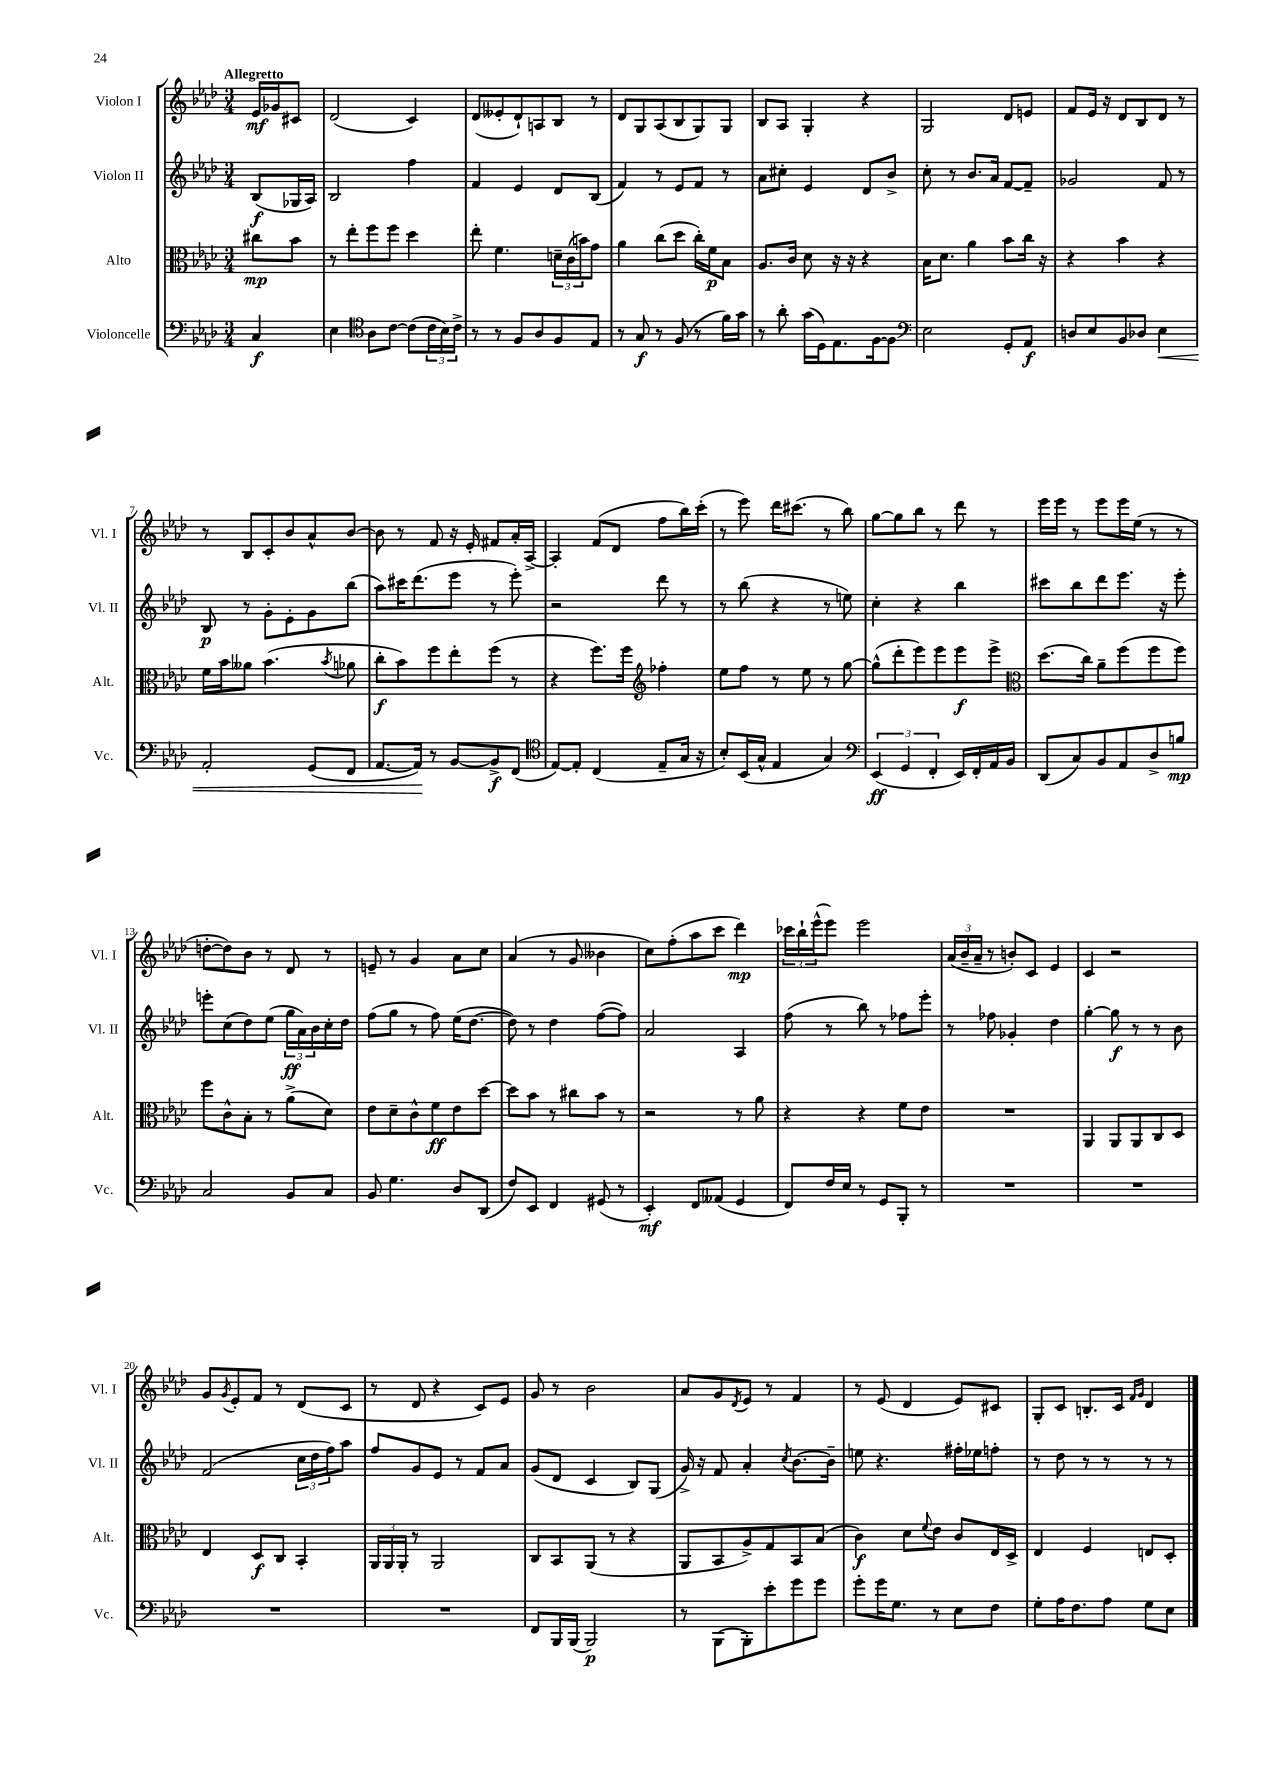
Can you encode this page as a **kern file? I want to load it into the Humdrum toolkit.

**kern	**dynam	**kern	**dynam	**kern	**dynam	**kern	**dynam
*part4	*part4	*part3	*part3	*part2	*part2	*part1	*part1
*staff4	*staff4	*staff3	*staff3	*staff2	*staff2	*staff1	*staff1
*I"Violoncelle	*	*I"Alto	*	*I"Violon II	*	*I"Violon I	*
*I'Vc.	*	*I'Alt.	*	*I'Vl. II	*	*I'Vl. I	*
*clefF4	*	*clefC3	*	*clefG2	*	*clefG2	*
*k[b-e-a-d-]	*	*k[b-e-a-d-]	*	*k[b-e-a-d-]	*	*k[b-e-a-d-]	*
*M3/4	*	*M3/4	*	*M3/4	*	*M3/4	*
=	=	=	=	=	=	=	=
!	!	!	!	!	!	!LO:TX:a:B:t=Allegretto	!
4C/	f	8cc#X\L	mp	(8B-/L	f	16e-/LL	mf
.	.	.	.	.	.	16g-X/J	.
.	.	8b-\J	.	16G-X/L	.	8c#X/J	.
.	.	.	.	16A-/JJ)	.	.	.
=1	=1	=1	=1	=1	=1	=1	=1
4E-\	.	8r	.	2B-/	.	(2d-/	.
.	.	8ee-'\L	.	.	.	.	.
*clefC4	*	*	*	*	*	*	*
8A-\L	.	8ff\	.	.	.	.	.
[8c\J	.	8ff\J	.	.	.	.	.
(8c\L]	.	4dd-\	.	4ff\	.	4c/)	.
24c\L	.	.	.	.	.	.	.
24B-\)	.	.	.	.	.	.	.
24c^\JJ	.	.	.	.	.	.	.
=2	=2	=2	=2	=2	=2	=2	=2
8r	.	8ee-'\	.	4f/	.	(8d-/L	.
8r	.	4.f\	.	.	.	8e--X'/	.
8F/L	.	.	.	4e-/	.	8d-`/)	.
8A-/	.	.	.	.	.	8An/	.
8F/	.	24dn~\LL	.	8d-/L	.	8B-/J	.
.	.	(24c\	.	.	.	.	.
.	.	24bn\J)	.	.	.	.	.
8E-/J	.	8g\J	.	(8B-/J	.	8r	.
=3	=3	=3	=3	=3	=3	=3	=3
8r	.	4a-\	.	4f/)	.	8d-/L	.
8G/	f	.	.	.	.	8G/	.
8r	.	(8cc\L	.	8r	.	(8A-/	.
(8F/	.	8dd-\J	.	8e-/L	.	8B-/	.
8r	.	16cc'\LL)	.	8f/J	.	8G/)	.
.	.	16f\J	p	.	.	.	.
16f\LL)	.	8B-\J	.	8r	.	8G/J	.
16g\JJ	.	.	.	.	.	.	.
=4	=4	=4	=4	=4	=4	=4	=4
8r	.	8.A-/L	.	8a-\L	.	8B-/L	.
8a-'\	.	.	.	8cc#X'\J	.	8A-/J	.
.	.	16c/Jk	.	.	.	.	.
(16g\LL	.	8d-\	.	4e-/	.	4G'/	.
16D-\J)	.	.	.	.	.	.	.
8.E-\	.	16r	.	.	.	.	.
.	.	16r	.	.	.	.	.
.	.	4r	.	8d-/L	.	4r	.
[16F\k	.	.	.	.	.	.	.
8F\J]	.	.	.	8b-^/J	.	.	.
=5	=5	=5	=5	=5	=5	=5	=5
*clefF4	*	*	*	*	*	*	*
2E-\	.	16B-\KL	.	8cc'\	.	2G/	.
.	.	8.d-\J	.	.	.	.	.
.	.	.	.	8r	.	.	.
.	.	4a-\	.	8.b-/L	.	.	.
.	.	.	.	16a-/Jk	.	.	.
8GG'/L	.	8b-\L	.	[8f/L	.	8d-/L	.
8AA-/J	f	16cc\Jk	.	8f~/J]	.	8en/J	.
.	.	16r	.	.	.	.	.
=6	=6	=6	=6	=6	=6	=6	=6
8Dn/L	.	4r	.	2g-X/	.	8f/L	.
8E-/	.	.	.	.	.	16e-/Jk	.
.	.	.	.	.	.	16r	.
8BB-/	.	4b-\	.	.	.	8d-/L	.
8D-X/J	.	.	.	.	.	8B-/	.
!	!LO:HP:b	!	!	!	!	!	!
4E-\	<	4r	.	8f/	.	8d-/J	.
.	.	.	.	8r	.	8r	.
!!LO:LB:g=z
=7	=7	=7	=7	=7	=7	=7	=7
2AA-'/	.	16f\LL	.	8B-/	p	8r	.
.	.	16b-\J	.	.	.	.	.
.	.	8a--X\J	.	8r	.	8B-/L	.
.	.	(4.b-\	.	8g'\L	.	8c'/	.
.	.	.	.	8e-'\	.	8b-/	.
(8GG/L	.	.	.	8g\	.	8a-^^/	.
.	.	8qb-/	.	.	.	.	.
8FF/J	.	8a-X\	.	(8bb-\J	.	[8b-/J	.
=8	=8	=8	=8	=8	=8	=8	=8
[8.AA-/L	.	8cc'\L	f	8aa-\L)	.	8b-\]	.
.	.	8b-\)	.	16ccc#X\K	.	8r	.
16AA-/Jk])	.	.	.	(8.ddd-\	.	.	.
8r	[	8ff\	.	.	.	8f/	.
[8BB-/L	.	8ee-'\	.	8eee-\J	.	16r	.
.	.	.	.	.	.	16e-'/	.
8BB-^/]	f	(8ff\J	.	8r	.	8f#X/L	.
(8FF/J	.	8r	.	8eee-'\)	.	16a-'/L	.
.	.	.	.	.	.	[16A-^/JJ	.
=9	=9	=9	=9	=9	=9	=9	=9
*clefC4	*	*	*	*	*	*	*
[8E-/L)	.	4r	.	2r	.	4A-'/]	.
8E-'/J]	.	.	.	.	.	.	.
(4C/	.	8.ff\L)	.	.	.	(8f/L	.
.	.	.	.	.	.	8d-/J	.
.	.	16ff\Jk	.	.	.	.	.
*	*	*clefG2	*	*	*	*	*
8E-~/L	.	4ff-X'\	.	8ddd-\	.	8ff\L	.
16G/Jk	.	.	.	8r	.	16bb-\L)	.
16r	.	.	.	.	.	(16ccc'\JJ	.
=10	=10	=10	=10	=10	=10	=10	=10
8B-'/L)	.	8ee-\L	.	8r	.	8r	.
(16BB-/L	.	8ff\J	.	(8bb-\	.	8eee-\)	.
16G^^/JJ	.	.	.	.	.	.	.
4E-/	.	8r	.	4r	.	16ddd-\KL	.
.	.	.	.	.	.	(8.ccc#X\J	.
.	.	8ee-\	.	.	.	.	.
4G/)	.	8r	.	8r	.	8r	.
.	.	[8gg\	.	8een\)	.	8bb-\)	.
=11	=11	=11	=11	=11	=11	=11	=11
*clefF4	*	*	*	*	*	*	*
(6EE-/	ff	(8gg^^\L]	.	4cc'\	.	[8gg\L	.
.	.	8ddd-'\	.	.	.	8gg\]	.
6GG/	.	.	.	.	.	.	.
.	.	8eee-\)	.	4r	.	8bb-\J	.
6FF'/	.	.	.	.	.	.	.
.	.	8eee-\	.	.	.	8r	.
16EE-/LL)	.	8eee-\	f	4bb-\	.	8ddd-\	.
16FF'/	.	.	.	.	.	.	.
16AA-/	.	8eee-^\J	.	.	.	8r	.
16BB-/JJ	.	.	.	.	.	.	.
=12	=12	=12	=12	=12	=12	=12	=12
*	*	*clefC3	*	*	*	*	*
(8DD-/L	.	(8.dd-\L	.	8ccc#X\L	.	16eee-\LL	.
.	.	.	.	.	.	16eee-\JJ	.
8C/)	.	.	.	8bb-\	.	8r	.
.	.	16cc\Jk)	.	.	.	.	.
8BB-/	.	8a-~\L	.	8ddd-\	.	8eee-\L	.
8AA-/	.	(8ff\	.	8.eee-\J	.	16eee-\L	.
.	.	.	.	.	.	(16ee-\JJ	.
8D-^/	.	8ff\	.	.	.	8r	.
.	.	.	.	16r	.	.	.
8Bn/J	mp	8ff\J)	.	8eee-'\	.	8r	.
!!LO:LB:g=z
=13	=13	=13	=13	=13	=13	=13	=13
2C/	.	8ff\L	.	8eeen'\L	.	[8ddn'\L	.
.	.	8c^^\	.	(8cc\	.	8dd\])	.
.	.	8B-'\J	.	8dd-\)	.	8b-\J	.
.	.	8r	.	(8ee-\J	.	8r	.
8BB-/L	.	(8a-^\L	.	24gg\LL	ff	8d-/	.
.	.	.	.	24a-\)	.	.	.
.	.	.	.	24b-\	.	.	.
8C/J	.	8d-\J)	.	16cc'\	.	8r	.
.	.	.	.	16dd-\JJ	.	.	.
=14	=14	=14	=14	=14	=14	=14	=14
8BB-/	.	8e-\L	.	(8ff\L	.	8en~/	.
4.G\	.	8d-~\	.	8gg\J	.	8r	.
.	.	8c^^\	.	8r	.	4g/	.
.	.	8f\	ff	8ff\)	.	.	.
8D-/L	.	8e-\	.	(16ee-\KL	.	8a-\L	.
.	.	.	.	[8.dd-\J	.	.	.
(8DD-/J	.	[8dd-\J	.	.	.	8cc\J	.
=15	=15	=15	=15	=15	=15	=15	=15
8F/L)	.	8dd-\L]	.	8dd-\])	.	(4a-/	.
8EE-/J	.	8b-\J	.	8r	.	.	.
4FF/	.	8r	.	4dd-\	.	8r	.
.	.	8cc#X\L	.	.	.	8g/	.
(8GG#X/	.	8b-\J	.	([8ff\L	.	4b--X\	.
8r	.	8r	.	8ff\J])	.	.	.
=16	=16	=16	=16	=16	=16	=16	=16
4EE-'/)	mf	2r	.	2a-/	.	8cc\L)	.
.	.	.	.	.	.	(8ff'\	.
8FF/L	.	.	.	.	.	8aa-\	.
(8AA--X/J	.	.	.	.	.	8ccc\J	.
4GG/	.	8r	.	4A-/	.	4ddd-\)	mp
.	.	8a-\	.	.	.	.	.
=17	=17	=17	=17	=17	=17	=17	=17
8FF/L)	.	4r	.	(8ff\	.	24ccc-X\LL	.
.	.	.	.	.	.	24bb-`\	.
.	.	.	.	.	.	(24eee-^^\J	.
16F/L	.	.	.	8r	.	8eee-\J)	.
16E-/JJ	.	.	.	.	.	.	.
8r	.	4r	.	8bb-\)	.	2eee-\	.
8GG/L	.	.	.	8r	.	.	.
8BBB-'/J	.	8f\L	.	8ff-X\L	.	.	.
8r	.	8e-\J	.	8eee-'\J	.	.	.
=18	=18	=18	=18	=18	=18	=18	=18
2.r	.	2.r	.	8r	.	(24a-/LL	.
.	.	.	.	.	.	24b-~/	.
.	.	.	.	.	.	24a-~/JJ	.
.	.	.	.	8ff-X\	.	8r	.
.	.	.	.	4g-X'/	.	8bn'/L)	.
.	.	.	.	.	.	8c/J	.
.	.	.	.	4dd-\	.	4e-/	.
=19	=19	=19	=19	=19	=19	=19	=19
2.r	.	4AA-/	.	[4gg'\	.	4c/	.
.	.	8AA-/L	.	8gg\]	f	2r	.
.	.	8AA-/	.	8r	.	.	.
.	.	8C/	.	8r	.	.	.
.	.	8D-/J	.	8b-\	.	.	.
!!LO:LB:g=z
=20	=20	=20	=20	=20	=20	=20	=20
2.r	.	4E-/	.	(2f/	.	8g/L	.
.	.	.	.	.	.	8qg/	.
.	.	.	.	.	.	8e-'/	.
.	.	8D-/L	f	.	.	8f/J	.
.	.	8C/J	.	.	.	8r	.
.	.	4BB-'/	.	24cc\LL	.	(8d-/L	.
.	.	.	.	24dd-\	.	.	.
.	.	.	.	24ff\J)	.	.	.
.	.	.	.	8aa-\J	.	8c/J	.
=21	=21	=21	=21	=21	=21	=21	=21
2.r	.	24AA-/LL	.	8ff/L	.	8r	.
.	.	24AA-/	.	.	.	.	.
.	.	24AA-'/JJ	.	.	.	.	.
.	.	8r	.	8g/	.	8d-/	.
.	.	2AA-/	.	8e-/J	.	4r	.
.	.	.	.	8r	.	.	.
.	.	.	.	8f/L	.	8c/L)	.
.	.	.	.	8a-/J	.	8e-/J	.
=22	=22	=22	=22	=22	=22	=22	=22
8FF/L	.	8C/L	.	(8g/L	.	8g/	.
16BBB-/L	.	8BB-/	.	8d-/J	.	8r	.
(16BBB-/JJ	.	.	.	.	.	.	.
2BBB-/)	p	(8AA-/J	.	4c/	.	2b-\	.
.	.	8r	.	.	.	.	.
.	.	4r	.	8B-/L)	.	.	.
.	.	.	.	(8G/J	.	.	.
=23	=23	=23	=23	=23	=23	=23	=23
8r	.	8AA-/L	.	16g^/)	.	8a-/L	.
.	.	.	.	16r	.	.	.
(8BBB-\L	.	8BB-/	.	8f/	.	8g/	.
.	.	.	.	.	.	8qd-/	.
8BBB-'\)	.	8A-^/)	.	4a-'/	.	8e-/J	.
8e-'\	.	8G/	.	.	.	8r	.
.	.	.	.	8qcc/	.	.	.
8g\	.	8BB-/	.	[8.b-\L	.	4f/	.
8g\J	.	(8B-/J	.	.	.	.	.
.	.	.	.	16b-~\Jk]	.	.	.
=24	=24	=24	=24	=24	=24	=24	=24
8g'\L	.	4c\)	f	8een\	.	8r	.
16g\K	.	.	.	4.r	.	(8e-/	.
8.G\J	.	.	.	.	.	.	.
.	.	8d-\L	.	.	.	4d-/	.
.	.	8qqf/	.	.	.	.	.
8r	.	8e-\J	.	.	.	.	.
8E-\L	.	8c/L	.	16ff#X'\LL	.	8e-/L)	.
.	.	.	.	16ee-X\J	.	.	.
8F\J	.	16E-/L	.	8ffn'\J	.	8c#X/J	.
.	.	16D-^/JJ	.	.	.	.	.
=25	=25	=25	=25	=25	=25	=25	=25
8G'\L	.	4E-/	.	8r	.	8G'/L	.
16A-\K	.	.	.	8dd-\	.	8c/J	.
8.F\	.	.	.	.	.	.	.
.	.	4F/	.	8r	.	8.Bn'/L	.
8A-\J	.	.	.	8r	.	.	.
.	.	.	.	.	.	16c/Jk	.
.	.	.	.	.	.	16qqf/LL	.
.	.	.	.	.	.	16qqg/JJ	.
8G\L	.	8En/L	.	8r	.	4d-/	.
8E-\J	.	8D-'/J	.	8r	.	.	.
==	==	==	==	==	==	==	==
*-	*-	*-	*-	*-	*-	*-	*-
